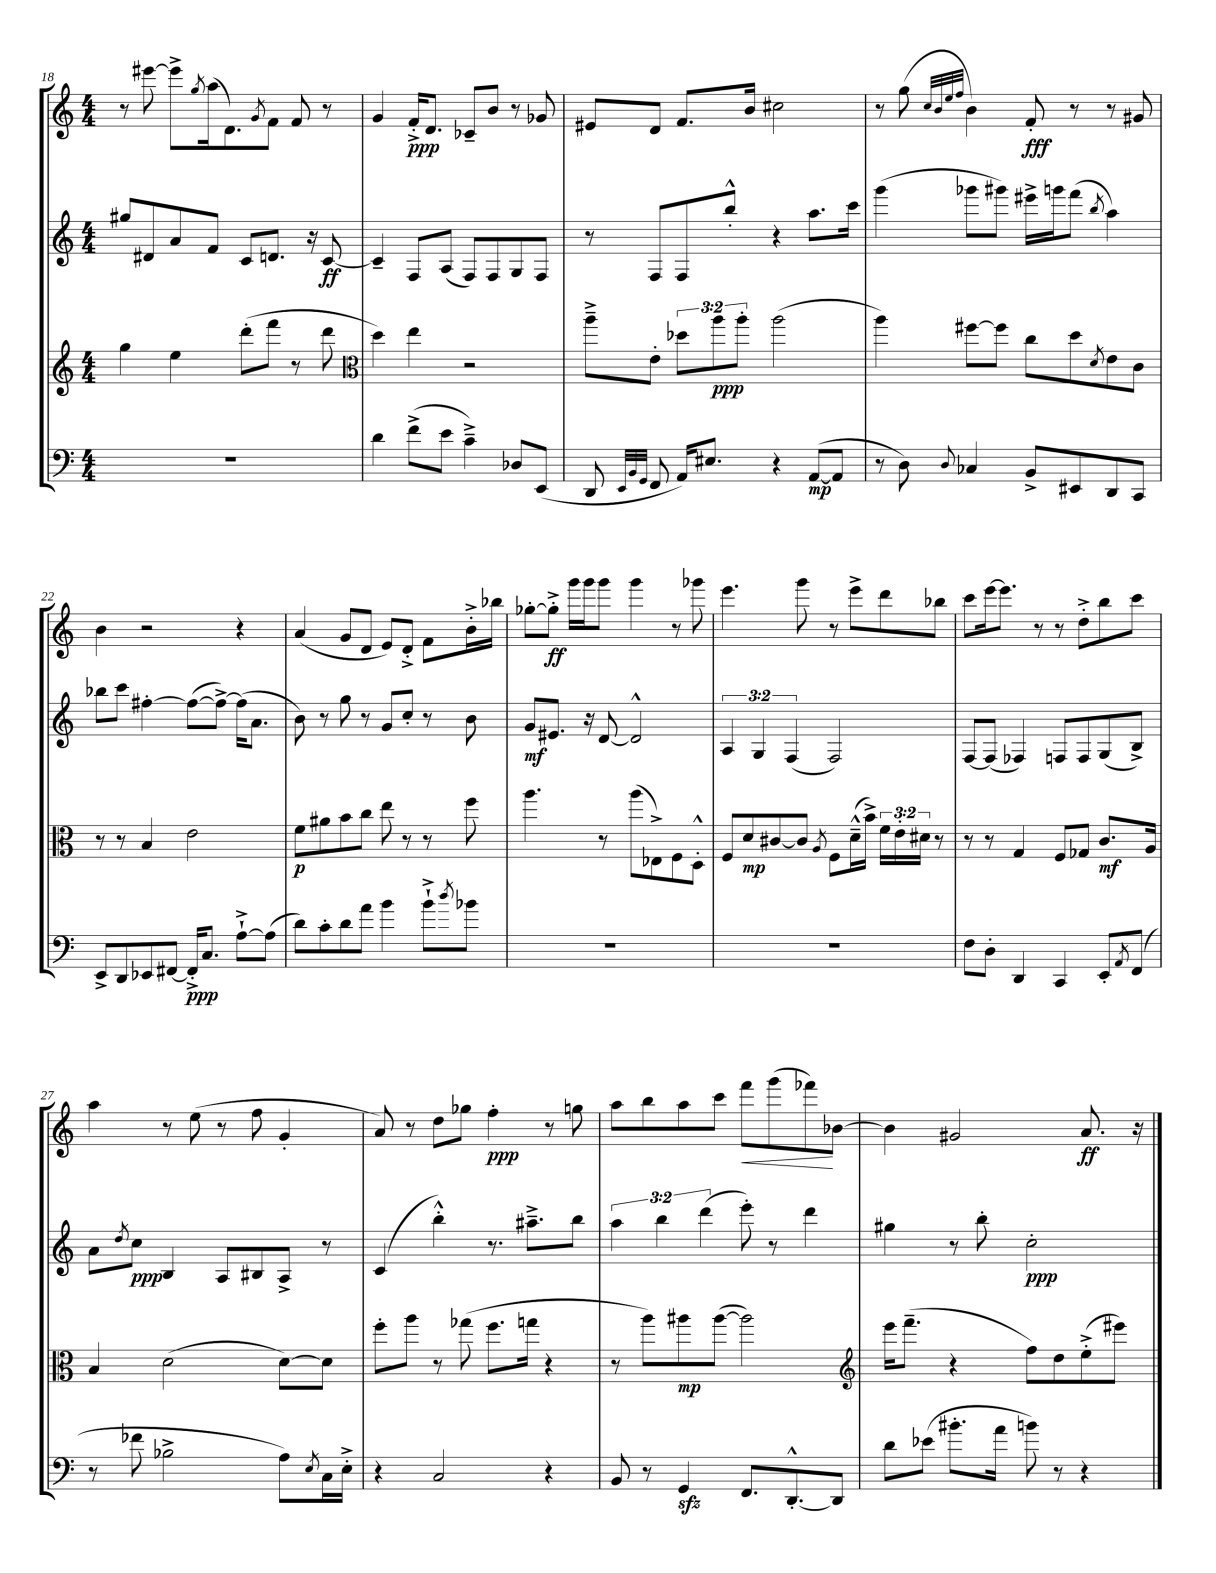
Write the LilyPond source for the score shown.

<<
\new StaffGroup <<
\new Staff = "s0" {
    \clef treble \key c \major \numericTimeSignature \time 4/4
    r8 eis'''8~ eis'''8-> \acciaccatura { g''8 } a''16( d'8.) \acciaccatura { g'8 } f'8 f'8 r8 |
    g'4 f'16-.->\ppp d'8. ces'8-- b'8 r8 ges'8 |
    eis'8 d'8 f'8. b'16 cis''2 |
    r8 g''8( \grace { c''32 b'32 e''32 f''32 } b'4) f'8-.\fff r8 r8 gis'8 |
    b'4 r2 r4 |
    a'4( g'8 d'8 e'8) d'8-.-> f'8 b'16-.-> bes''16 |
    ges''8~-. ges''8-.->\ff g'''16 g'''16 g'''8 g'''4 r8 ges'''8 |
    e'''4. g'''8 r8 e'''8-> d'''8 bes''8 |
    c'''8 e'''16~ e'''8. r8 r8 d''8-.-> b''8 c'''8 |
    a''4 r8 e''8( r8 f''8 g'4-. |
    a'8) r8 d''8 ges''8 f''4-.\ppp r8 g''8 |
    a''8 b''8 a''8 c'''8 f'''8\< g'''8( fes'''8\!) bes'8~ |
    bes'4 gis'2 a'8.\ff r16 \bar "|." |
}
\new Staff = "s1" {
    \clef treble \key c \major \numericTimeSignature \time 4/4 \override Staff.TupletNumber.text = #tuplet-number::calc-fraction-text
    gis''8 dis'8 a'8 f'8 c'8 d'8. r16 c'8~\ff |
    c'4-- f8 a8( f8) f8 g8 f8 |
    r8 f8 f8 b''8-.-^ r4 a''8. c'''16 |
    g'''4( ges'''8 gis'''8) eis'''16-> g'''16 f'''8( \acciaccatura { b''8 } a''4) |
    bes''8 c'''8 fis''4~-. fis''8~( fis''8~->) fis''16( a'8. |
    b'8) r8 g''8 r8 g'8 c''8-. r8 b'8 |
    g'8\mf eis'8. r16 d'8~ d'2-^ |
    \tuplet 3/2 { a4 g4 f4( } f2) |
    f8~ f8( fes4) f8 f8 g8( b8->) |
    a'8 \acciaccatura { d''8 } c''8\ppp b4 a8 bis8 a8-> r8 |
    c'4( b''4-.-^) r8. ais''8.---> b''8 |
    \tuplet 3/2 { a''4 b''4 d'''4( } e'''8-.) r8 d'''4 |
    gis''4 r8 b''8-. c''2-.\ppp \bar "|." |
}
\new Staff = "s2" {
    \clef treble \key c \major \numericTimeSignature \time 4/4 \override Staff.TupletNumber.text = #tuplet-number::calc-fraction-text
    g''4 e''4 d'''8-.( f'''8 r8 d'''8 |
    \clef alto d''4) e''4 r2 |
    a''8---> e'8-. \tuplet 3/2 { des''8 a''8\ppp a''8-. } a''2( |
    a''4) fis''8~ fis''8 c''8 d''8 \acciaccatura { d'8 } e'8 c'8 |
    r8 r8 b4 e'2 |
    f'8\p ais'8 b'8 c''8 e''8 r8 r8 f''8 |
    a''4. r8 a''8( ees8->) f8 d8-.-^ |
    f8 d'8\mp cis'8~ cis'8 \acciaccatura { a8 } f8 d'16---^( b'16->) \tuplet 3/2 { f'16 e'16-. dis'16 } r8 |
    r8 r8 g4 f8 ges8 c'8.\mf a16 |
    b4 d'2( d'8~) d'8 |
    f''8-. a''8 r8 ges''8( f''8. g''16 r4 |
    r8 a''8) ais''8\mp ais''8~( ais''2) |
    \clef treble e'''16 f'''8.--( r4 f''8) d''8 e''8-.->( eis'''8) \bar "|." |
}
\new Staff = "s3" {
    \clef bass \key c \major \numericTimeSignature \time 4/4
    R1 |
    d'4 f'8->( e'8 c'4--->) des8 e,8( |
    d,8 \grace { e,32 b,32 g,32 } f,8 a,16) eis8. r4 a,8~\mp( a,8 |
    r8 d8) \appoggiatura { d8 } ces4 b,8-> eis,8 d,8 c,8 |
    e,8-> d,8 ees,8 fis,8~ fis,16-.->\ppp c8. a8~-!-> a8( |
    d'8) c'8-. d'8 a'8 b'4 b'8-!-> \acciaccatura { d''8 } bes'8 |
    R1 |
    R1 |
    f8 d8-. d,4 c,4 e,8-. \acciaccatura { a,8 } f,8( |
    r8 fes'8 bes2-> a8) \acciaccatura { e8 } c16 e16-.-> |
    r4 c2 r4 |
    b,8 r8 g,4\sfz f,8. d,8.~-.-^ d,8 |
    d'8 ees'8( bis'8.-. a'16 b'8) r8 r4 \bar "|." |
}
>>
>>
\layout { \context { \Score currentBarNumber = #18 } }
